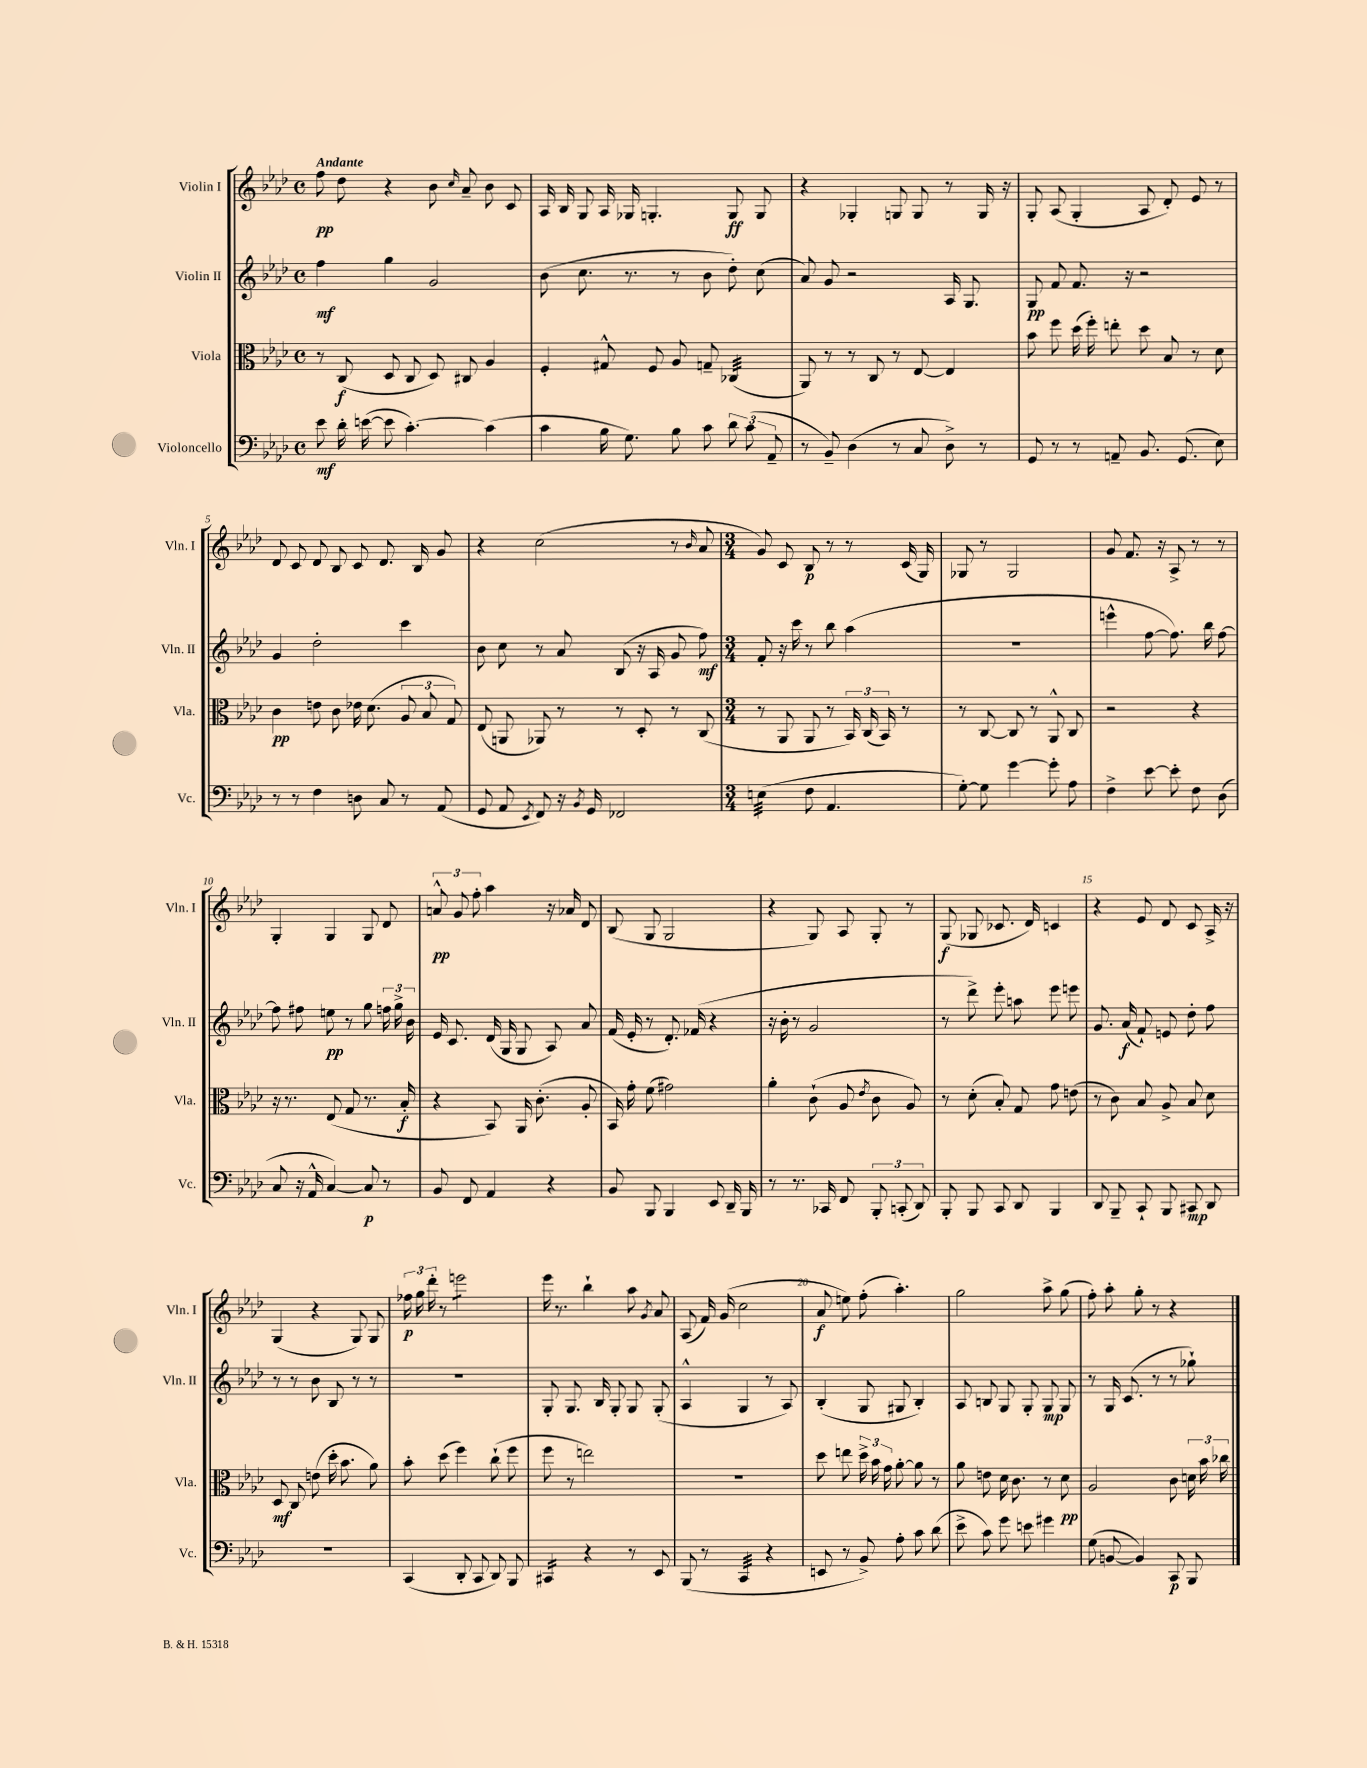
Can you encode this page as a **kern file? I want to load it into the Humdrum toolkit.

**kern	**kern	**kern	**kern
*staff4	*staff3	*staff2	*staff1
*clefF4	*clefC3	*clefG2	*clefG2
*k[b-e-a-d-]	*k[b-e-a-d-]	*k[b-e-a-d-]	*k[b-e-a-d-]
*M4/4	*M4/4	*M4/4	*M4/4
*met(c)	*met(c)	*met(c)	*met(c)
8e-	8r	4ff	8ff
16d-'	(8C	.	8dd-
([16e	.	.	.
8e]	8D-	4gg	4r
[4.c')	8C	.	.
.	8D-)	2g	8b-
.	.	.	16qqcc
.	8C#	.	8a-~
(4c]	4A-	.	8b-
.	.	.	8c
=	=	=	=
4c	4F'	(8b-	16A-
.	.	.	16B-
.	.	8.cc	8G
16B-	8G#^^	.	16A-
8.G)	.	8.r	16G-
.	8F	.	4.G'
8B-	8A-	8r	.
8c	8G~	8b-	.
12d-	(4C-	8dd-')	8G
(12c	.	.	.
.	.	(8cc	8G
12AA-~	.	.	.
=	=	=	=
8r	8AA-)	8a-)	4r
8BB-~)	8r	8g	.
(4D-	8r	2r	4G-'
.	8C	.	.
8r	8r	.	8G
8C	[8E-	.	8G
8D-^)	4E-]	16A-	8r
.	.	8.G	.
8r	.	.	16G
.	.	.	16r
=	=	=	=
8GG	8b-	8G	8G'
8r	8ff	8f	(8A-
8r	(16dd-	8.f	4G'
.	16ff')	.	.
8AA~	8ee'	.	.
.	.	16r	.
8.BB-	8dd-	2r	8A-
.	8B-	.	8d-')
(8.GG	.	.	.
.	8r	.	8e-
8E-)	8d-	.	8r
=	=	=	=
8r	4c	4g	8d-
8r	.	.	8c
4F	8e	2dd-'	8d-
.	8c	.	8B-
8D	16e-	.	8c
.	(8.d-	.	.
8C	.	.	8.d-
8r	12A-	4ccc	.
.	.	.	16B-
.	12B-	.	.
(8AA-	.	.	8g
.	12G)	.	.
=	=	=	=
8GG	(8E-	8b-	4r
8AA-	8AA	8cc	.
8qEE-	.	.	.
8FF)	8AA-)	8r	(2cc
16r	8r	8a-	.
8qBB-	.	.	.
16GG	.	.	.
2FF-	8r	(8B-	.
.	8D-'	16r	.
.	.	16A-	.
.	8r	8g	8r
.	.	.	16qqb-
.	(8C	8ff)	8a-
=	=	=	=
*M3/4	*M3/4	*M3/4	*M3/4
(4E	8r	8f'	8g)
.	8AA-	16r	8c
.	.	16ccc	.
8F	8AA-	8r	8B-
4.AA-	8r	8bb-	8r
.	24BB-)	(4aa-	8r
.	(24C	.	.
.	24BB-)	.	.
.	8r	.	(16c
.	.	.	16G)
=	=	=	=
[8G')	8r	2.r	8G-
8G]	[8C	.	8r
[4g	8C]	.	2G-
.	8r	.	.
8g']	8AA-^^	.	.
8A-	8C	.	.
=	=	=	=
4F^	2r	4eee^^	8g
.	.	.	8.f
[8e-	.	[8ff	.
.	.	.	16r
8e-']	.	8.ff])	8A-^
8F	4r	.	8r
.	.	16bb-	.
(8D-	.	[8ff	8r
=	=	=	=
8C	16r	8ff]	4G'
.	8.r	.	.
16r	.	8ff#	.
16AA-^^	.	.	.
[4C)	(8E-	8ee	4G
.	8G	8r	.
8C]	8.r	8gg	8G
8r	.	24ff	8d-
.	.	24gg^	.
.	16B-'	.	.
.	.	24b-	.
=	=	=	=
8BB-	4r	16e-	12a^^
.	.	8.c	.
.	.	.	12g
8FF	.	.	.
.	.	.	12ff'
4AA-	8BB-)	(16d-	4aa-
.	.	16G	.
.	16AA-	8G	.
.	(8.c'	.	.
4r	.	8A-)	16r
.	.	.	16a-
.	8A-'	8a-	8d-
=	=	=	=
8BB-	16BB-)	(16f	(8B-
.	16g'	16e-'	.
8BBB-	(8f	8r	8G
4BBB-	2g#)	8.d-')	2G
.	.	(16f-	.
8EE-	.	4r	.
16DD-~	.	.	.
16BBB-	.	.	.
=	=	=	=
8r	4a-'	16r	4r
.	.	16b-'	.
8.r	.	8r	.
.	(8c`	2g	8G)
16CC-	.	.	.
8FF	8A-	.	8A-
.	8qe-	.	.
12BBB-'	8c	.	8G'
(12CC'	.	.	.
.	8A-)	.	8r
12DD-)	.	.	.
=	=	=	=
8BBB-'	8r	8r	(8G
8BBB-	(8d-'	8ddd-^)	8G-
8CC	8B-')	8eee-'	8.c-
8DD-	8G	8aa	.
.	.	.	16d-)
4BBB-	8g	8eee-	4c
.	(8e	8eee	.
=	=	=	=
8DD-	8r	8.g	4r
8BBB-~	8c)	.	.
.	.	(16a-	.
8CC`	8B-	8f`)	8e-
8BBB-	8A-^	8e	8d-
8CC#	8B-	8dd-'	8c
8DD-	8d-	8ff	16A-^
.	.	.	16r
=	=	=	=
2.r	8D-	8r	(4G
.	8C	8r	.
.	(8e	8b-	4r
.	16dd-'	8B-	.
.	8.b-	.	.
.	.	8r	8G)
.	8a-)	8r	8G
=	=	=	=
(4CC	8b-'	2.r	24ff-
.	.	.	24gg
.	.	.	24ddd-'
.	(8dd-	.	8r
8DD-'	4ff)	.	2eee
8CC	.	.	.
8DD-)	(8cc`	.	.
8BBB-	8ff	.	.
=	=	=	=
4CC#	8ff	8G'	16eee-
.	.	.	8.r
.	8r	8.G	.
4r	2ee)	.	4bb-`
.	.	16B-	.
.	.	8G'	.
8r	.	8G	8aa-
.	.	.	8qg
8EE-	.	(8G'	8a-
=	=	=	=
(8BBB-	2.r	4A-^^	(8A-
8r	.	.	16f)
.	.	.	(16g
4CC	.	4G	2cc
4r	.	8r	.
.	.	8A-)	.
=	=	=	=
8EE	8dd-	(4B-'	8a-
8r	8ee	.	8ee)
8BB-^)	24dd-^	8G	(8ff'
.	24b-	.	.
.	24g	.	.
8A-'	[8a-'	8G#	4.aa-')
8c	8a-]	4B-')	.
(8d-	8r	.	.
=	=	=	=
8e-^	8a-	8A-	2gg
8c)	8e	8B	.
8g	16d-	8G	.
.	8.c	.	.
8e	.	8G'	.
4g#	8r	8G	8aa-^
.	8d-	8G	(8gg
=	=	=	=
(8G	2A-	8r	8ff')
[8BB	.	16G	8aa-'
.	.	(8.c	.
4BB])	.	.	8gg'
.	.	8r	8r
8CC	8c	8r	4r
8BBB-	24d	8gg-`)	.
.	24b-	.	.
.	24cc-	.	.
==	==	==	==
*-	*-	*-	*-
